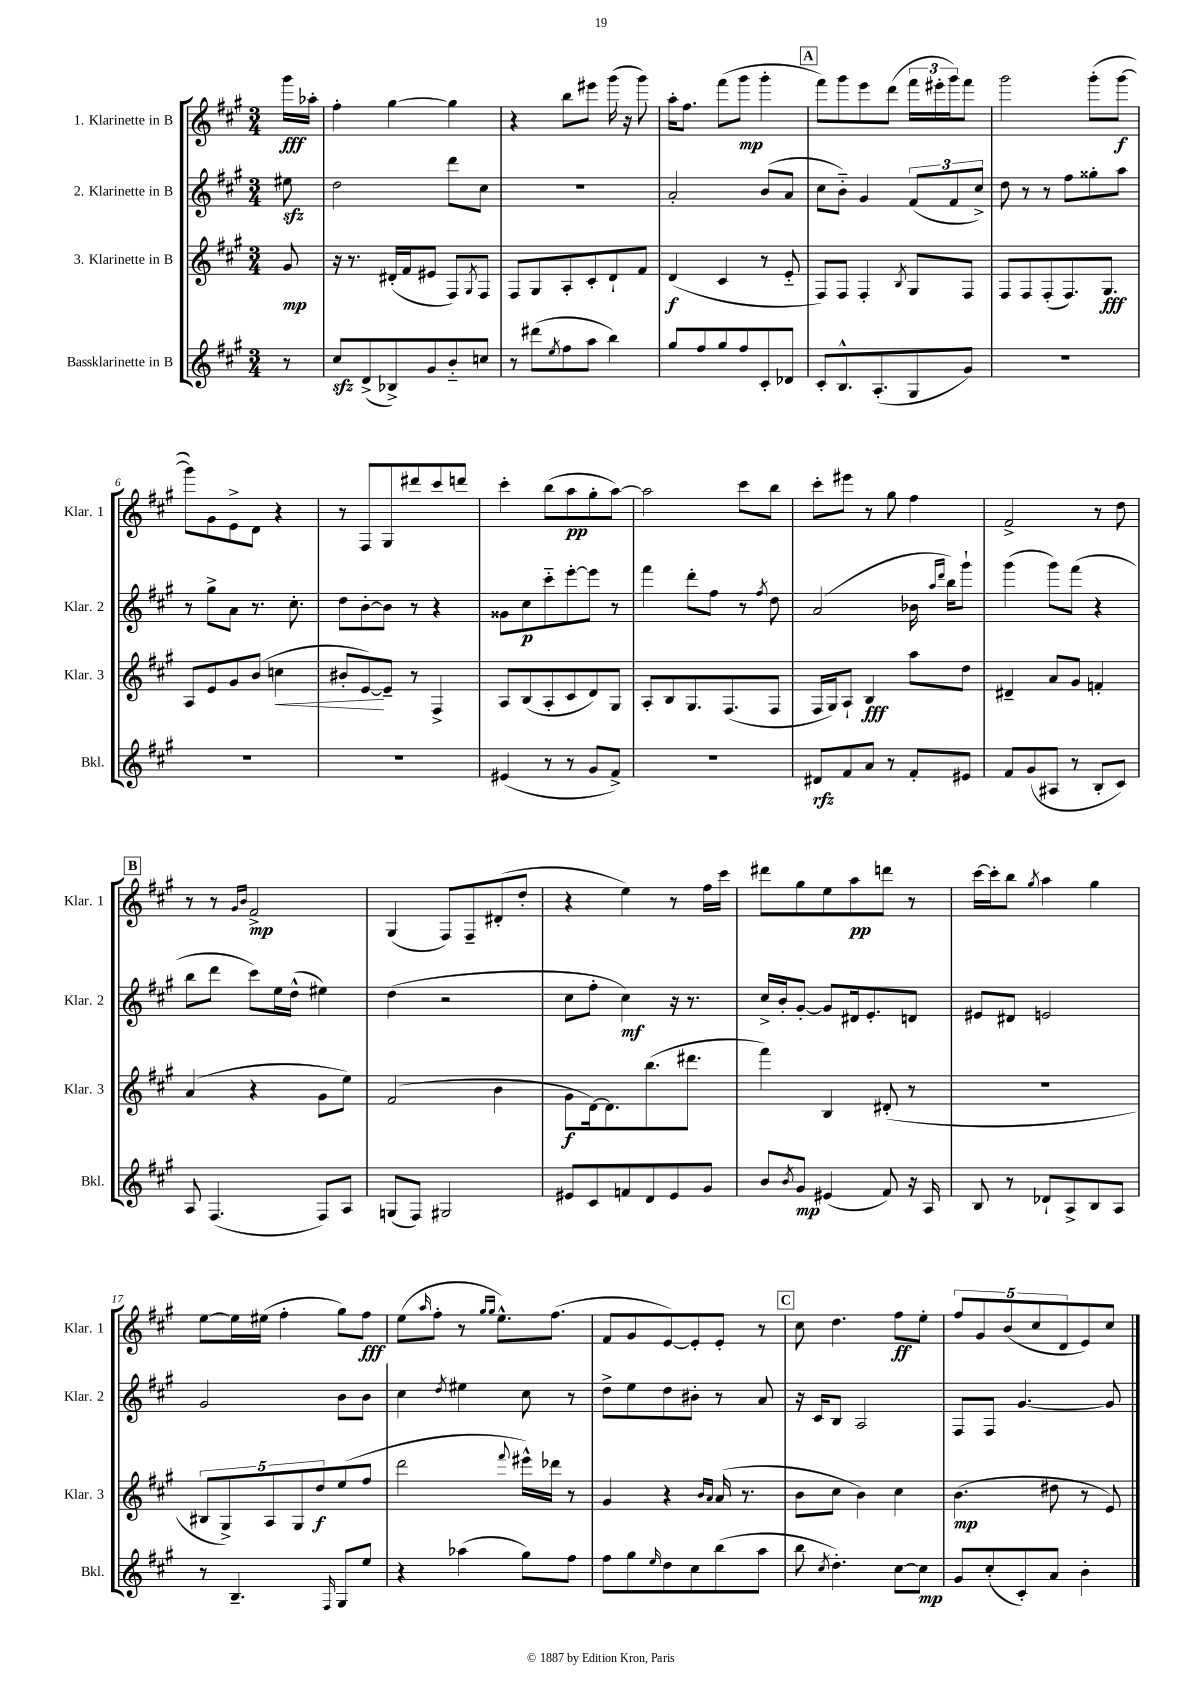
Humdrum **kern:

**kern	**dynam	**kern	**dynam	**kern	**dynam	**kern	**dynam
*part4	*part4	*part3	*part3	*part2	*part2	*part1	*part1
*staff4	*staff4	*staff3	*staff3	*staff2	*staff2	*staff1	*staff1
*I"Bassklarinette in B	*	*I"3. Klarinette in B	*	*I"2. Klarinette in B	*	*I"1. Klarinette in B	*
*I'Bkl.	*	*I'Klar. 3	*	*I'Klar. 2	*	*I'Klar. 1	*
*clefG2	*	*clefG2	*	*clefG2	*	*clefG2	*
*k[f#c#g#]	*	*k[f#c#g#]	*	*k[f#c#g#]	*	*k[f#c#g#]	*
*M3/4	*	*M3/4	*	*M3/4	*	*M3/4	*
=	=	=	=	=	=	=	=
8r	.	8g#/	mp	8ee#Xzz\	.	16ggg#\LL	fff
.	.	.	.	.	.	16aa-X'\JJ	.
=1	=1	=1	=1	=1	=1	=1	=1
8cc#zz/L	.	16r	.	2dd\	.	4ff#'\	.
.	.	8.r	.	.	.	.	.
(8d^/	.	.	.	.	.	.	.
8B-X^/)	.	(16d#X'/LL	.	.	.	[4gg#\	.
.	.	16f#/J	.	.	.	.	.
8g#/	.	8e#X/J	.	.	.	.	.
8b/	.	8F#/L)	.	8ddd\L	.	4gg#\]	.
.	.	8qG#/	.	.	.	.	.
8ccn/J	.	8F#/J	.	8cc#\J	.	.	.
=2	=2	=2	=2	=2	=2	=2	=2
8r	.	8F#/L	.	2.r	.	4r	.
(8ddd#X\L	.	8G#/	.	.	.	.	.
8qee/	.	.	.	.	.	.	.
8ff#\	.	8A'/	.	.	.	8bb\L	.
8aa\J	.	8c#'/	.	.	.	8eee#X\J	.
4bb\)	.	8d`/	.	.	.	(16ggg#\	.
.	.	.	.	.	.	16r	.
.	.	8f#/J	.	.	.	8ggg#\)	.
=3	=3	=3	=3	=3	=3	=3	=3
8gg#/L	.	(4d/	f	2a'/	.	16aa'\KL	.
.	.	.	.	.	.	8.ff#\J	.
8ff#/	.	.	.	.	.	.	.
8gg#/	.	4c#/	.	.	.	(8fff#\L	.
8ff#/	.	.	.	.	.	8ggg#\J	mp
8c#'/	.	8r	.	(8b/L	.	4ggg#'\	.
8d-X/J	.	8e/	.	8a/J	.	.	.
!!LO:REH:place=s1:t=A
=4	=4	=4	=4	=4	=4	=4	=4
8c#'/L	.	8F#/L)	.	8cc#\L	.	8fff#\L)	.
8.B^^/	.	8F#/J	.	8b\J)	.	8ggg#\	.
.	.	4F#'/	.	4g#/	.	8eee\	.
(8.A'/	.	.	.	.	.	.	.
.	.	.	.	.	.	(8ddd\J	.
.	.	8qB/	.	.	.	.	.
8G#/	.	8G#/L	.	(12f#/L	.	24fff#\LL	.
.	.	.	.	.	.	24eee#X'\	.
.	.	.	.	12f#/	.	24ggg#\J)	.
8g#/J)	.	8F#/J	.	.	.	8fff#\J	.
.	.	.	.	12cc#^/J)	.	.	.
=5	=5	=5	=5	=5	=5	=5	=5
2.r	.	8F#/L	.	8dd\	.	2ggg#\	.
.	.	8F#/	.	8r	.	.	.
.	.	(8F#'/	.	8r	.	.	.
.	.	8.F#/)	.	8ff#\L	.	.	.
.	.	.	.	8gg##X'\	.	(8ggg#'\L	.
.	.	8.G#/J	fff	.	.	.	.
.	.	.	.	8aa\J	.	[8ggg#\J	f
!!LO:LB:g=z
=6	=6	=6	=6	=6	=6	=6	=6
2.r	.	8A/L	.	8r	.	8ggg#\L])	.
.	.	8e/	.	8gg#^\L	.	8g#\	.
.	.	8g#/	.	8a\J	.	8e^\	.
.	.	(8b/J	.	8.r	.	8d\J	.
!	!	!	!LO:HP:b	!	!	!	!
.	.	4ccn\	<	.	.	4r	.
.	.	.	.	8.cc#'\	.	.	.
=7	=7	=7	=7	=7	=7	=7	=7
2.r	.	8b#X'/L	.	8dd\L	.	8r	.
.	.	[8e/)	.	[8b'\	.	8F#/L	.
.	.	8e~/J]	[	8b\J]	.	8G#/	.
.	.	8r	.	8r	.	8ddd#X/	.
.	.	4F#^/	.	4r	.	8ccc#/	.
.	.	.	.	.	.	8dddn/J	.
=8	=8	=8	=8	=8	=8	=8	=8
(4e#X/	.	8A/L	.	8g##X\L	.	4ccc#'\	.
.	.	(8B/	.	8cc#\	p	.	.
8r	.	8A'/	.	8ccc#\	.	(8bb\L	.
8r	.	8c#/	.	[8eee'\	.	8aa\	pp
8g#/L	.	8d/)	.	8eee\J]	.	8gg#'\	.
8f#^/J)	.	8G#/J	.	8r	.	[8aa\J)	.
=9	=9	=9	=9	=9	=9	=9	=9
2.r	.	8A'/L	.	4fff#\	.	2aa\]	.
.	.	8B/	.	.	.	.	.
.	.	8.G#/	.	8ddd'\L	.	.	.
.	.	.	.	8ff#\J	.	.	.
.	.	(8.F#/	.	.	.	.	.
.	.	.	.	8r	.	8ccc#\L	.
.	.	.	.	8qff#/	.	.	.
.	.	8F#/J	.	8dd\	.	8bb\J	.
=10	=10	=10	=10	=10	=10	=10	=10
8d#X/L	rfz	16F#/LL	.	(2a/	.	8ccc#'\L	.
.	.	16G#/J)	.	.	.	.	.
8f#/	.	8A`/J	.	.	.	8eee#X\J	.
8a/J	.	4B/	fff	.	.	8r	.
8r	.	.	.	.	.	8gg#\	.
8f#'/L	.	8aa\L	.	16b-X\	.	4ff#\	.
.	.	.	.	16qqaa/LL	.	.	.
.	.	.	.	16qqddd/JJ	.	.	.
.	.	.	.	16bb\KL)	.	.	.
8e#X/J	.	8dd\J	.	8ggg#`\J	.	.	.
=11	=11	=11	=11	=11	=11	=11	=11
8f#/L	.	4d#X~/	.	(4ggg#\	.	2f#^/	.
(8g#/	.	.	.	.	.	.	.
8A#X/J	.	8a/L	.	8ggg#\L)	.	.	.
8r	.	8g#/J	.	(8fff#\J	.	.	.
8B'/L	.	4fn'/	.	4r	.	8r	.
8c#/J)	.	.	.	.	.	8dd\	.
!!LO:LB:g=z
!!LO:REH:place=s1:t=B
=12	=12	=12	=12	=12	=12	=12	=12
8A/	.	(4a/	.	8bb\L	.	8r	.
(4.F#/	.	.	.	8ddd\J	.	8r	.
.	.	.	.	.	.	16qqg#/LL	.
.	.	.	.	.	.	16qqb/JJ	.
.	.	4r	.	8ccc#\L)	.	2f#^/	mp
.	.	.	.	16ee\L	.	.	.
.	.	.	.	(16dd^^\JJ	.	.	.
8F#/L)	.	8g#\L	.	4ee#X\)	.	.	.
8A/J	.	8ee\J)	.	.	.	.	.
=13	=13	=13	=13	=13	=13	=13	=13
(8Gn/L	.	(2f#/	.	(4dd\	.	(4G#/	.
8F#/J)	.	.	.	.	.	.	.
2G#X/	.	.	.	2r	.	8F#/L)	.
.	.	.	.	.	.	8F#~/	.
.	.	4b\	.	.	.	(8d#X'/	.
.	.	.	.	.	.	8dd'/J	.
=14	=14	=14	=14	=14	=14	=14	=14
8e#X/L	.	8g#\L	f	8cc#\L	.	4r	.
8c#/	.	[16d\k)	.	8ff#'\J	.	.	.
.	.	8.d\]	.	.	.	.	.
8fn/	.	.	.	4cc#\)	mf	4ee\)	.
8d/	.	(8.bb\	.	.	.	.	.
8e#/	.	.	.	16r	.	8r	.
.	.	8.ddd#X\J	.	8.r	.	.	.
8g#/J	.	.	.	.	.	16ff#\LL	.
.	.	.	.	.	.	16ccc#\JJ	.
=15	=15	=15	=15	=15	=15	=15	=15
8b/L	.	4fff#\)	.	16cc#^/LL	.	8ddd#X\L	.
.	.	.	.	16b'/J	.	.	.
8qb/	.	.	.	.	.	.	.
8g#/J	mp	.	.	[8g#'/J	.	8gg#\	.
(4e#X/	.	4B/	.	8g#/L]	.	8ee\	.
.	.	.	.	16d#X/k	.	8aa\	pp
.	.	.	.	8.e'/	.	.	.
8f#/)	.	(8d#X'/	.	.	.	8dddn\J	.
16r	.	8r	.	8dn/J	.	8r	.
16A/	.	.	.	.	.	.	.
=16	=16	=16	=16	=16	=16	=16	=16
8B/	.	2.r	.	8e#X/L	.	[16ccc#\LL	.
.	.	.	.	.	.	16ccc#'\J]	.
8r	.	.	.	8d#X/J	.	8bb\J	.
.	.	.	.	.	.	8qgg#/	.
8d-X`/L	.	.	.	2en/	.	4aa\	.
8A^/	.	.	.	.	.	.	.
8B/	.	.	.	.	.	4gg#\	.
8A/J	.	.	.	.	.	.	.
!!LO:LB:g=z
=17	=17	=17	=17	=17	=17	=17	=17
8r	.	10B#X/L	.	2g#/	.	[8ee\L	.
.	.	10G#^/)	.	.	.	.	.
4.B~/	.	.	.	.	.	16ee\L]	.
.	.	.	.	.	.	(16ee#X\JJ	.
.	.	10A/	.	.	.	.	.
.	.	.	.	.	.	4ff#'\	.
.	.	10G#/	.	.	.	.	.
.	.	10dd/	f	.	.	.	.
16qqF#/	.	.	.	.	.	.	.
8G#/L	.	(8ee/	.	8b\L	.	8gg#\L)	.
8ee/J	.	8ff#/J	.	8b\J	.	8ff#\J	fff
=18	=18	=18	=18	=18	=18	=18	=18
4r	.	2ddd\	.	4cc#\	.	(8ee\L	.
.	.	.	.	.	.	16qqaa/	.
.	.	.	.	.	.	8ff#'\J	.
.	.	.	.	8qdd/	.	.	.
(4aa-X\	.	.	.	4ee#X\	.	8r	.
.	.	.	.	.	.	16qqgg#/LL	.
.	.	.	.	.	.	16qqgg#/JJ	.
.	.	.	.	.	.	8.ee^^\L)	.
.	.	8qqfff#/	.	.	.	.	.
8gg#\L)	.	16eee#X^^\LL)	.	8cc#\	.	.	.
.	.	16ddd-X\JJ	.	.	.	(8.ff#\J	.
8ff#\J	.	8r	.	8r	.	.	.
=19	=19	=19	=19	=19	=19	=19	=19
8ff#\L	.	4g#/	.	8dd^\L	.	8f#/L	.
8gg#\	.	.	.	8ee\	.	8g#/	.
16qqee/	.	.	.	.	.	.	.
8dd\	.	4r	.	8dd\	.	[8e/)	.
8cc#\	.	.	.	8b#X'\J	.	8e'/]	.
.	.	16qqb/LL	.	.	.	.	.
.	.	16qqa/JJ	.	.	.	.	.
(8bb\	.	(16a/	.	8r	.	8e'/J	.
.	.	8.r	.	.	.	.	.
8aa\J	.	.	.	8a/	.	8r	.
!!LO:REH:place=s1:t=C
=20	=20	=20	=20	=20	=20	=20	=20
8bb\	.	8b\L	.	16r	.	8cc#\	.
.	.	.	.	16c#/KL	.	.	.
8qcc#/	.	.	.	.	.	.	.
4.dd'\)	.	8cc#\J	.	8B/J	.	4.dd\	.
.	.	4b\)	.	2A/	.	.	.
[8cc#\L	.	4cc#\	.	.	.	8ff#\L	ff
8cc#\J]	mp	.	.	.	.	8ee'\J	.
=21	=21	=21	=21	=21	=21	=21	=21
8g#/L	.	(4.b\	mp	8F#/L	.	10ff#/L	.
.	.	.	.	.	.	10g#/	.
(8cc#'/	.	.	.	8F#/J	.	.	.
.	.	.	.	.	.	(10b/	.
8c#'/)	.	.	.	[4.g#/	.	.	.
.	.	.	.	.	.	10cc#/	.
8a/J	.	8dd#X\	.	.	.	.	.
.	.	.	.	.	.	10d/	.
4b'\	.	8r	.	.	.	8e/)	.
.	.	8e/)	.	8g#/]	.	8cc#/J	.
==	==	==	==	==	==	==	==
*-	*-	*-	*-	*-	*-	*-	*-
